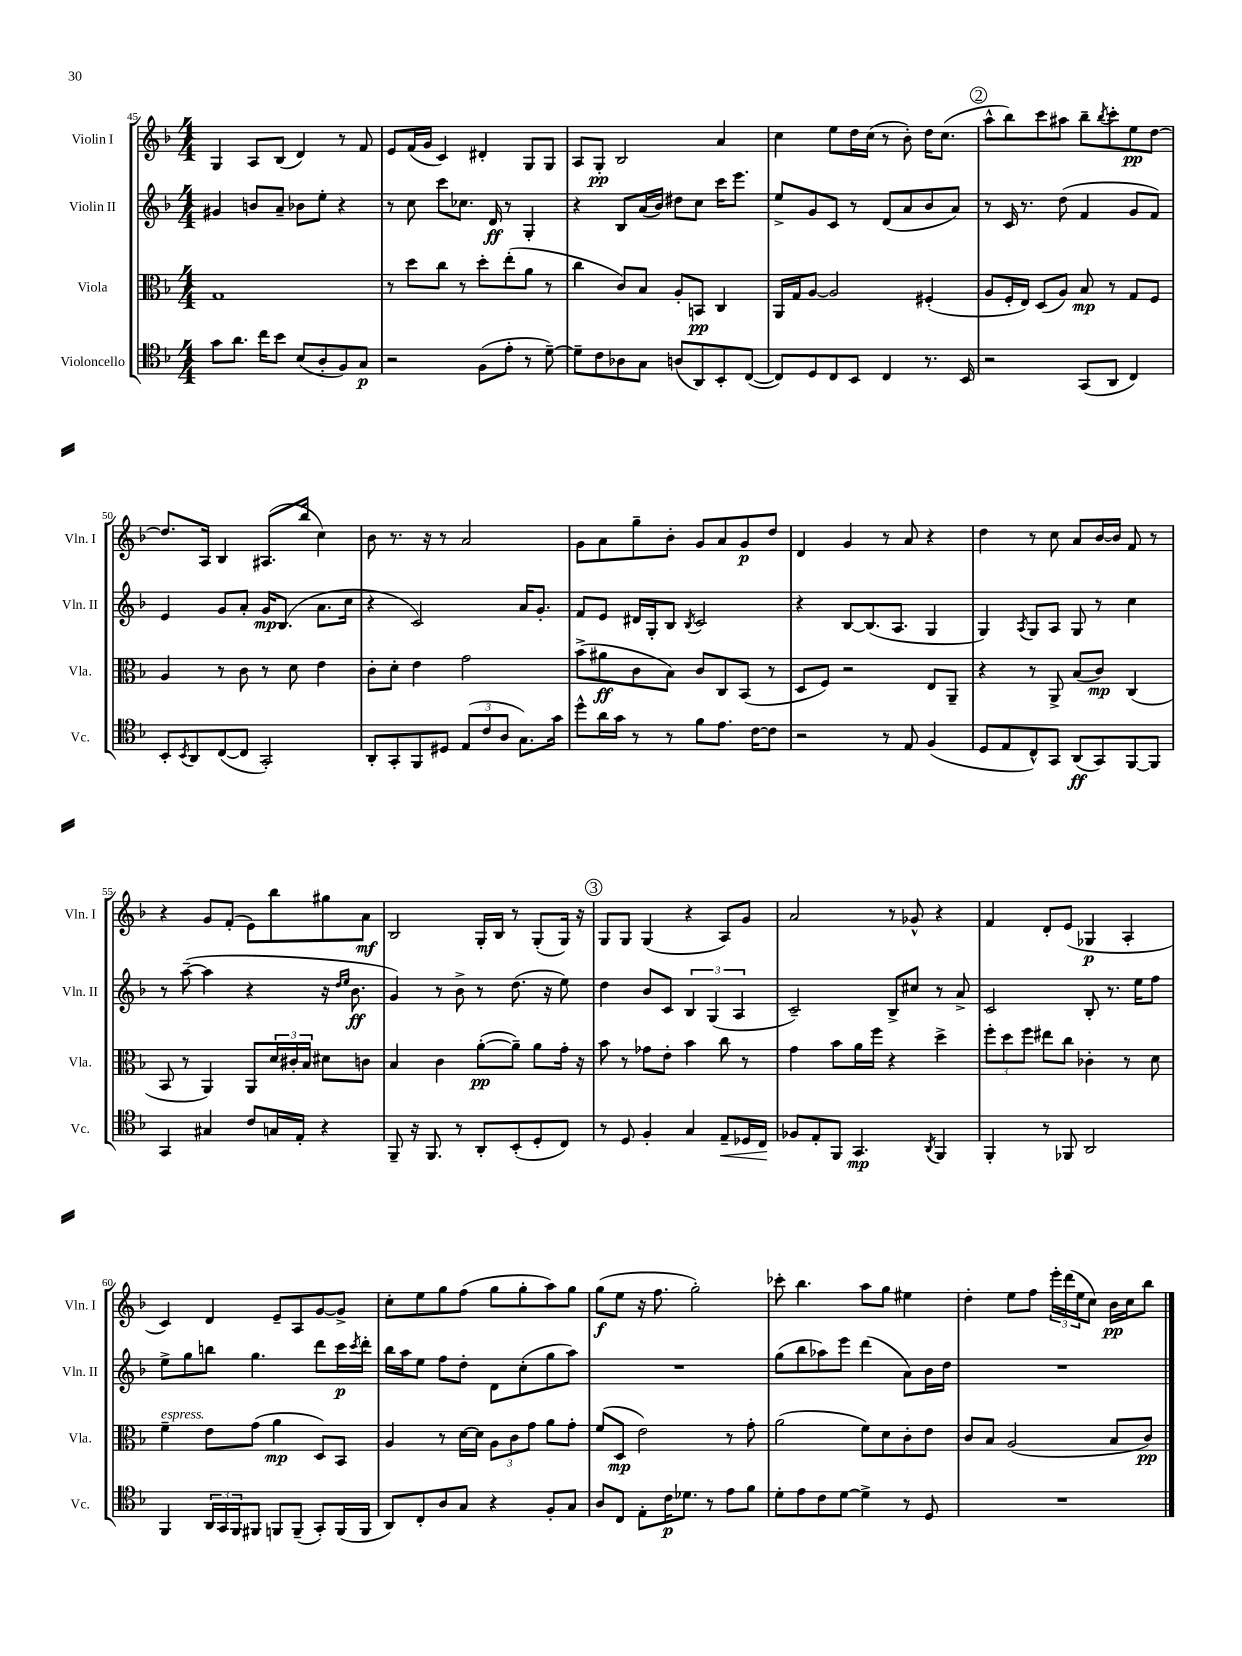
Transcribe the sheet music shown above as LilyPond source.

<<
\new StaffGroup <<
\new Staff = "s0" \with { instrumentName = "Violin I" shortInstrumentName = "Vln. I" } {
    \clef treble \key f \major \numericTimeSignature \time 4/4
    g4 a8 bes8( d'4) r8 f'8 |
    e'8 f'16( g'16 c'4) dis'4-. g8 g8 |
    a8 g8-.\pp bes2 a'4 |
    c''4 e''8 d''16 c''16( r8 bes'8-.) d''16 c''8.( |
    \mark \markup { \circle "2" } a''8-^ bes''8) c'''8 ais''8 bes''8-- \acciaccatura { bes''8 } c'''8-. e''8\pp d''8~ |
    d''8. a16 bes4 ais8.( bes''16 c''4) |
    bes'8 r8. r16 r8 a'2 |
    g'8 a'8 g''8-- bes'8-. g'8 a'8 g'8\p d''8 |
    d'4 g'4 r8 a'8 r4 |
    d''4 r8 c''8 a'8 bes'16~ bes'16 f'8 r8 |
    r4 g'8 f'8-.( e'8) bes''8 gis''8 a'8\mf |
    bes2 g16-. bes16 r8 g8-.( g16) r16 |
    \mark \markup { \circle "3" } g8 g8 g4( r4 a8) g'8 |
    a'2 r8 ges'8-^ r4 |
    f'4 d'8-. e'8( ges4\p a4-. |
    c'4) d'4 e'8-- a8 g'8~ g'8-> |
    c''8-. e''8 g''8 f''8( g''8 g''8-. a''8) g''8 |
    g''8\f( e''8 r16 f''8. g''2-.) |
    ces'''8-. bes''4. a''8 g''8 eis''4 |
    d''4-. e''8 f''8 \tuplet 3/2 { e'''16-. d'''16( e''16 } c''8) bes'16\pp c''16 bes''8 \bar "|." |
}
\new Staff = "s1" \with { instrumentName = "Violin II" shortInstrumentName = "Vln. II" } {
    \clef treble \key f \major \numericTimeSignature \time 4/4
    gis'4 b'8 a'8-- bes'8 e''8-. r4 |
    r8 c''8 c'''8 ces''8. d'16\ff r8 g4-. |
    r4 bes8 a'16( bes'16) dis''8 c''8 c'''16 e'''8. |
    e''8-> g'8 c'8 r8 d'8( a'8 bes'8 a'8) |
    \mark \markup { \circle "2" } r8 c'16 r8. d''8( f'4 g'8 f'8) |
    e'4 g'8 a'8-. g'16\mp bes8.( a'8. c''16 |
    r4 c'2) a'16 g'8.-. |
    f'8 e'8 dis'16 g16-. bes8 \acciaccatura { bes8 } c'2 |
    r4 bes8~ bes8.( a8. g4 |
    g4) \acciaccatura { a8 } g8 a8 g8 r8 c''4 |
    r8 a''8~--( a''4 r4 r16 \grace { d''16 e''16 } bes'8.\ff |
    g'4) r8 bes'8-> r8 d''8.( r16 e''8) |
    \mark \markup { \circle "3" } d''4 bes'8 c'8 \tuplet 3/2 { bes4 g4( a4 } |
    c'2--) bes8-> cis''8 r8 a'8-> |
    c'2 bes8-. r8. e''16 f''8 |
    e''8-> g''8 b''8 g''4. d'''8 c'''16\p \acciaccatura { c'''8 } d'''16-. |
    bes''16 a''16 e''8 f''8 d''8-. d'8 c''8-.( g''8 a''8) |
    R1 |
    g''8( bes''8 aes''8) e'''8 d'''4( a'8) bes'16 d''16 |
    R1 \bar "|." |
}
\new Staff = "s2" \with { instrumentName = "Viola" shortInstrumentName = "Vla." } {
    \clef alto \key f \major \numericTimeSignature \time 4/4
    g1 |
    r8 d''8 c''8 r8 d''8-. e''8-.( a'8 r8 |
    c''4 c'8) bes8 a8-. b,8\pp c4 |
    a,16 g16 a8~ a2 fis4-.( |
    \mark \markup { \circle "2" } a8 f16-. e16) d8( a8) bes8\mp r8 g8 f8 |
    a4 r8 c'8 r8 d'8 e'4 |
    c'8-. d'8-. e'4 g'2 |
    bes'8->( ais'8\ff c'8 bes8) c'8 c8 bes,8( r8 |
    d8 f8) r2 e8 a,8-- |
    r4 r8 a,8-> bes8( c'8\mp) c4( |
    bes,8 r8 a,4) a,8 \tuplet 3/2 { d'16 cis'16-. bes16 } dis'8 c'8 |
    bes4 c'4 a'8~-.\pp( a'8--) a'8 g'16-. r16 |
    \mark \markup { \circle "3" } bes'8 r8 ges'8 e'8-. bes'4 c''8 r8 |
    g'4 bes'8 a'16 f''16 r4 d''4-> |
    \tuplet 3/2 { f''8-. d''8 f''8 } eis''8 c''8 ces'4-. r8 d'8 |
    f'4--^\markup { \italic "espress." } e'8 g'8( a'4\mp d8) bes,8 |
    a4 r8 d'16~ d'16 \tuplet 3/2 { a8 c'8 g'8 } a'8 g'8-. |
    f'8( d8\mp e'2) r8 g'8-. |
    a'2( f'8) d'8 c'8-. e'8 |
    c'8 bes8 a2( bes8 c'8\pp) \bar "|." |
}
\new Staff = "s3" \with { instrumentName = "Violoncello" shortInstrumentName = "Vc." } {
    \clef tenor \key f \major \numericTimeSignature \time 4/4
    g'8 a'8. c''16 bes'8 bes8( a8-. f8) g8\p |
    r2 f8( e'8-. r8 d'8~--) |
    d'8-- c'8 aes8 g8 a8( a,8) bes,8-. c8~( |
    c8) d8 c8 bes,8 c4 r8. bes,16 |
    \mark \markup { \circle "2" } r2 g,8( a,8 c4) |
    bes,8-. \acciaccatura { bes,8 } a,8 c8~( c8 g,2-.) |
    a,8-. g,8-. f,8 dis8 \tuplet 3/2 { e8( c'8 a8 } g8.) g'16 |
    d''8-^ a'16 g'16 r8 r8 f'8 e'8. c'16~ c'8 |
    r2 r8 e8 f4( |
    d8 e8 c8-^) g,8 a,8\ff( g,8) f,8~ f,8 |
    g,4 gis4 c'8 g16 e16-. r4 |
    f,8-- r16 f,8. r8 a,8-. bes,8-.( d8-. c8) |
    \mark \markup { \circle "3" } r8 d8 f4-. g4 e8--\< des16 c16\! |
    fes8 e8-. f,8 g,4.\mp \acciaccatura { a,8 } f,4 |
    f,4-. r8 fes,8 a,2 |
    f,4 \tuplet 3/2 { a,16 g,16 f,16 } fis,8 f,8 f,8--( g,8-.) f,16( f,16 |
    a,8) c8-. a8 g8 r4 f8-. g8 |
    a8 c8 e8-. c'16\p des'8. r8 e'8 f'8 |
    d'8-. e'8 c'8 d'8~ d'4-> r8 d8 |
    R1 \bar "|." |
}
>>
>>
\layout { \context { \Score currentBarNumber = #45 } }
